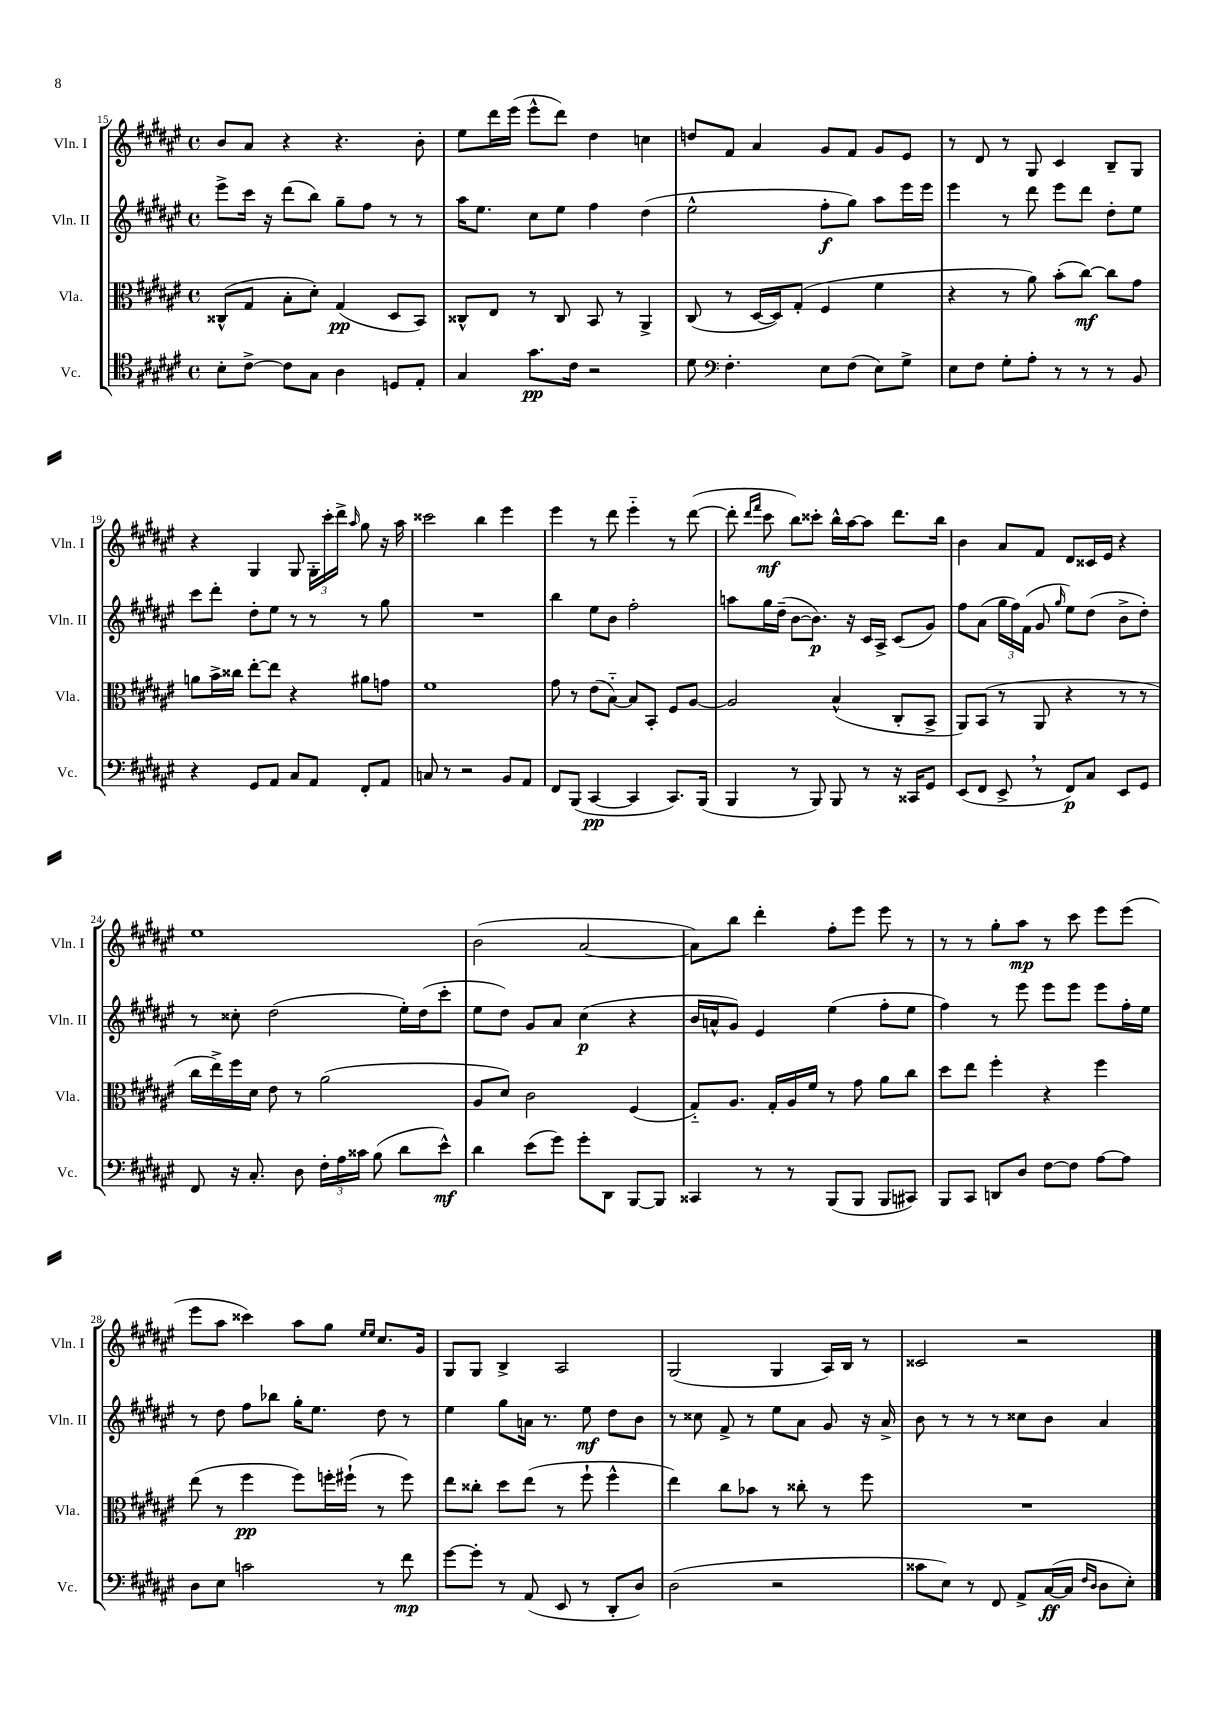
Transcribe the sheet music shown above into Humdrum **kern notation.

**kern	**kern	**kern	**kern
*staff4	*staff3	*staff2	*staff1
*clefC4	*clefC3	*clefG2	*clefG2
*k[f#c#g#d#a#e#]	*k[f#c#g#d#a#e#]	*k[f#c#g#d#a#e#]	*k[f#c#g#d#a#e#]
*M4/4	*M4/4	*M4/4	*M4/4
*met(c)	*met(c)	*met(c)	*met(c)
8B'\L	(8C##^^/L	8eee#^\L	8b/L
[8c#^\J	8G#/J	16ccc#\Jk	8a#/J
.	.	16r	.
8c#\]L	8B'\L	(8ddd#\L	4r
8G#\J	8d#'\J)	8bb\J)	.
4A#\	(4G#/	8gg#~\L	4.r
.	.	8ff#\J	.
8D/L	8D#/L	8r	.
8E#'/J	8BB/J)	8r	8b'\
=	=	=	=
4G#/	8C##^^/L	16aa#\LK	8ee#\L
.	.	8.ee#\J	.
.	8E#/J	.	16ddd#\L
.	.	.	(16eee#\JJ
8.g#\L	8r	8cc#\L	8eee#^^\L
.	8C##/	8ee#\J	8ddd#\J)
16c#\Jk	.	.	.
2r	8BB/	4ff#\	4dd#\
.	8r	.	.
.	4AA#^/	(4dd#\	4cc\
=	=	=	=
8d#\	(8C#/	2ee#^^\	8dd/L
*clefF4	*	*	*
4.F#'\	8r	.	8f#/J
.	[16D#/LL	.	4a#/
.	16D#/]J)	.	.
.	(8G#'/J	.	.
8E#\L	4F#/	8ff#'\L	8g#/L
(8F#\J	.	8gg#\J)	8f#/J
8E#\L)	4f#\	8aa#\L	8g#/L
8G#^\J	.	16eee#\L	8e#/J
.	.	16eee#\JJ	.
=	=	=	=
8E#\L	4r	4eee#\	8r
8F#\J	.	.	8d#/
8G#'\L	8r	8r	8r
8A#'\J	8a#\)	8ddd#\	8G#/
8r	(8b'\L	8eee#\L	4c#/
8r	[8cc#\J)	8ddd#\J	.
8r	8cc#\]L	8dd#'\L	8B~/L
8BB/	8g#\J	8ee#\J	8G#/J
=	=	=	=
4r	8a\L	8ccc#\L	4r
.	16b^\L	8ddd#'\J	.
.	16cc##\JJ	.	.
8GG#/L	[8ee#'\L	8dd#'\L	4G#/
8AA#/J	8ee#\]J	8ee#\J	.
8C#/L	4r	8r	8G#/
8AA#/J	.	8r	24G#'\LL
.	.	.	24ccc#'\
.	.	.	24ddd#^\JJ
.	.	.	16qqaa#/
8FF#'/L	8a#\L	8r	8gg#\
8AA#/J	8g\J	8gg#\	16r
.	.	.	16aa#\
=	=	=	=
8C/	1f#	1r	2ccc##\
8r	.	.	.
2r	.	.	.
.	.	.	4bb\
8BB/L	.	.	4eee#\
8AA#/J	.	.	.
=	=	=	=
8FF#/L	8g#\	4bb\	4eee#\
(8BBB/J	8r	.	.
[4CC#/	(8e#\L	8ee#\L	8r
.	[8B'~\J)	8b\J	8ddd#\
4CC#/]	8B/]L	2ff#'\	4eee#'~\
.	8BB'/J	.	.
8.CC#/L)	8F#/L	.	8r
.	[8A#/J	.	([8ddd#\
(16BBB/Jk	.	.	.
=	=	=	=
4BBB/	2A#/]	8aa\L	8ddd#'\]
.	.	.	16qqddd#/LL
.	.	.	16qqfff#/JJ
.	.	16gg#\L	8ccc#\
.	.	(16dd#~\JJ	.
8r	.	[8b\L	8bb\L)
8BBB/)	.	8.b\]J)	8ccc##'\J
8BBB/	(4B^^/	.	16bb^^\LL
.	.	16r	[16aa#\J
8r	.	16c#/LL	8aa#\]J
.	.	16A#^/JJ	.
16r	8C#'/L	(8c#/L	8.ddd#\L
16CC##/LK	.	.	.
8GG#/J	8BB^/J	8g#/J)	.
.	.	.	16bb\Jk
=	=	=	=
(8EE#/L	8AA#/L)	8ff#\L	4b\
8FF#/J	(8BB/J	(8a#\J	.
8EE#^/	8r	24gg#\LL	8a#/L
.	.	24ff#\)	.
.	.	(24f#\JJ	.
8r	8AA#/	8g#/	8f#/J
.	.	16qqgg#/	.
8FF#/L)	4r	8ee#\L)	8d#/L
8C#/J	.	(8dd#\J	16c##/L
.	.	.	16e#/JJ
8EE#/L	8r	8b^\L	4r
8GG#/J	8r	8dd#'\J)	.
=	=	=	=
8FF#/	16cc#\LL	8r	1ee#
.	16ee#^\)	.	.
16r	16ff#\	8cc##'\	.
8.C#'/	16d#\JJ	.	.
.	8e#\	(2dd#\	.
8D#\	8r	.	.
24F#'\LL	(2a#\	.	.
24A#\	.	.	.
24c##\JJ	.	.	.
(8B\	.	.	.
8d#\L	.	16ee#'\LL)	.
.	.	(16dd#\J	.
8e#^^\J)	.	8ccc#'\J	.
=	=	=	=
4d#\	8A#/L	8ee#\L	(2b\
.	8d#/J)	8dd#\J)	.
(8e#\L	2c#\	8g#/L	.
8g#\J)	.	8a#/J	.
8g#'\L	.	(4cc#\	[2a#/
8DD#\J	.	.	.
[8BBB/L	(4F#/	4r	.
8BBB/]J	.	.	.
=	=	=	=
4CC##/	8G#'~/L)	16b/LL	8a#\]L)
.	.	16a^^/J	.
.	8.A#/J	8g#/J)	8bb\J
8r	.	4e#/	4ddd#'\
.	16G#'/LL	.	.
8r	16A#/	.	.
.	16f#/JJ	.	.
(8BBB/L	8r	(4ee#\	8ff#'\L
8BBB/J	8g#\	.	8eee#\J
8BBB/L	8a#\L	8ff#'\L	8eee#\
8CC#/J)	8cc#\J	8ee#\J	8r
=	=	=	=
8BBB/L	8dd#\L	4ff#\)	8r
8CC#/J	8ee#\J	.	8r
8DD/L	4ff#'\	8r	8gg#'\L
8D#/J	.	8eee#\	8aa#\J
[8F#\L	4r	8eee#\L	8r
8F#\]J	.	8eee#\J	8ccc#\
[8A#\L	4ff#\	8eee#\L	8eee#\L
8A#\]J	.	16ff#'\L	(8eee#\J
.	.	16ee#\JJ	.
=	=	=	=
8D#\L	(8ee#\	8r	8eee#\L
8E#\J	8r	8dd#\	8aa#\J
2c\	4ff#\	8ff#\L	4ccc##\)
.	.	8bb-\J	.
.	8ff#\L)	16gg#'\LK	8aa#\L
.	.	8.ee#\J	.
.	16ff'\L	.	8gg#\J
.	(16ff#`\JJ	.	.
.	.	.	16qqee#/LL
.	.	.	16qqee#/JJ
8r	8r	8dd#\	8.cc#/L
8f#\	8ff#\)	8r	.
.	.	.	16g#/Jk
=	=	=	=
[8g#\L	8ee#\L	4ee#\	8G#/L
8g#'\]J	8cc##'\J	.	8G#/J
8r	8dd#\L	8gg#\L	4B^/
(8AA#/	(8ee#\J	16a\Jk	.
.	.	8.r	.
8EE#/	8r	.	2A#/
8r	8ff#`\	8ee#\	.
8DD#'/L	4ff#^^\	8dd#\L	.
8D#/J)	.	8b\J	.
=	=	=	=
(2D#\	4ee#\)	8r	(2G#/
.	.	8cc##\	.
.	8cc#\L	8f#^/	.
.	8b-\J	8r	.
2r	8r	8ee#\L	4G#/
.	8cc##'\	8a#\J	.
.	8r	8g#/	16A#/LL)
.	.	.	16B/JJ
.	8ff#\	16r	8r
.	.	16a#^/	.
=	=	=	=
8c##\L	1r	8b\	2c##/
8E#\J)	.	8r	.
8r	.	8r	.
8FF#/	.	8r	.
8AA#^/L	.	8cc##\L	2r
([16C#/L	.	8b\J	.
16C#/]JJ	.	.	.
16qqF#/LL	.	.	.
16qqD#/JJ	.	.	.
8D#\L	.	4a#/	.
8E#'\J)	.	.	.
==	==	==	==
*-	*-	*-	*-
